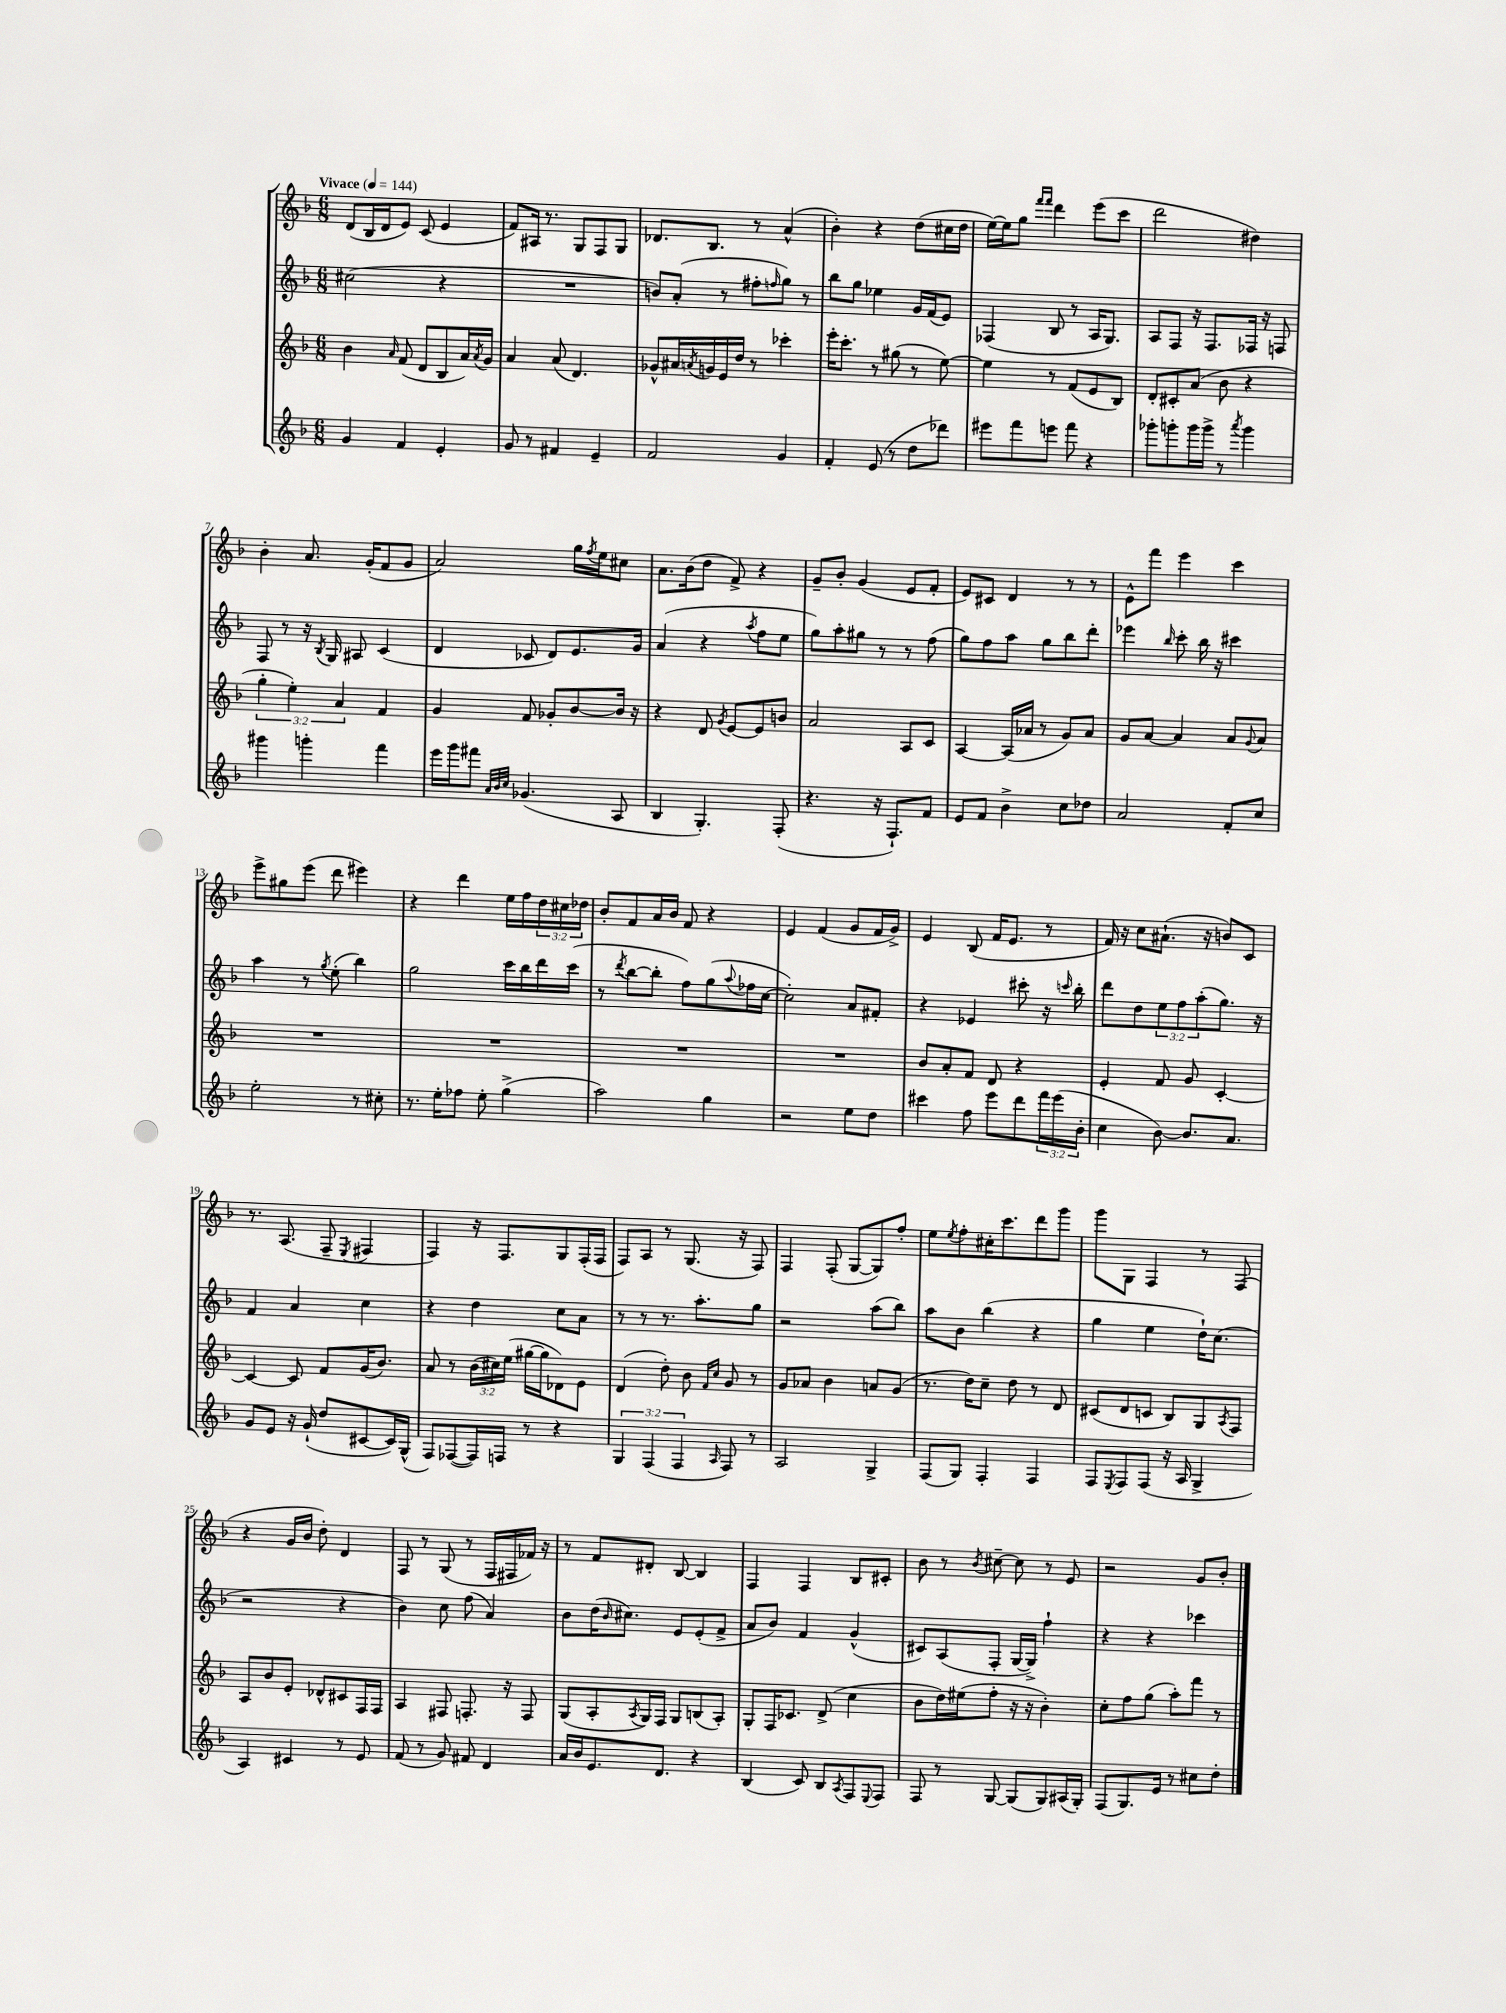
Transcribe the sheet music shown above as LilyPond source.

<<
\new StaffGroup <<
\new Staff = "s0" {
    \clef treble \key f \major \numericTimeSignature \time 6/8 \override Staff.TupletNumber.text = #tuplet-number::calc-fraction-text \tempo "Vivace" 4 = 144
    d'8( bes16 d'16 e'8) c'8( e'4 |
    f'8) ais16 r8. g8 f8 g8 |
    des'8. bes8. r8 a'4-^( |
    bes'4-.) r4 d''8( cis''16 d''16 |
    e''16~) e''16 g''8 \grace { f'''16 f'''16 } d'''4 e'''8( c'''8 |
    d'''2 dis''4) |
    bes'4-. a'8. g'16-.( f'8 g'8 |
    a'2) g''16 \acciaccatura { f''8 } e''16 cis''8 |
    a'8. bes'16( d''8 f'8->) r4 |
    g'8-- bes'8-. g'4( e'8 f'8-. |
    e'8) cis'8 d'4 r8 r8 |
    e'8-^ f'''8 e'''4 c'''4 |
    e'''8-> gis''8 e'''8( d'''8 eis'''4) |
    r4 d'''4 e''16 f''16 \tuplet 3/2 { d''16 cis''16 des''16 } |
    bes'8-. f'8 a'16 bes'16 f'8 r4 |
    e'4 f'4( g'8 f'16 g'16->) |
    e'4 bes8( f'16 e'8. r8 |
    f'16) r16 c''8 ais'8.-!( r16 b'8) c'8 |
    r8. a8.( f8-- \acciaccatura { e8 } fis4 |
    f4) r16 f8. g8 f16-.( f16 |
    f8) a8 r8 g8.( r16 f8) |
    f4 f8-.( g8~ g8) f''8-. |
    e''8 \acciaccatura { e''8 } f''8-. cis''16-. c'''8. d'''8 g'''8 |
    g'''8 g8 f4 r8 f8( |
    r4 g'16 bes'16 d''8-.) d'4 |
    f8 r8 g8( r8 f16 fis16 fes'16) r16 |
    r8 f'8 dis'8-. bes8~ bes4 |
    f4 f4 bes8 cis'8-. |
    bes'8 r8 \acciaccatura { bes'8 } cis''8~-- cis''8 r8 e'8 |
    r2 g'8 bes'8-. \bar "|." |
}
\new Staff = "s1" {
    \clef treble \key f \major \numericTimeSignature \time 6/8 \override Staff.TupletNumber.text = #tuplet-number::calc-fraction-text
    cis''2( r4 |
    R2. |
    b'8) a'8-.( r8 fis''8-. \grace { f''16 } g''8) r8 |
    bes''8 g''8 ees''4 g'16 f'16( e'8) |
    fes4( bes8 r8 a16 g8.) |
    a8 f8 r16 f8. fes16 r16 f8 |
    f8 r8 r16 \acciaccatura { bes8 } g16 ais8 c'4( |
    d'4 ces'8 d'8) e'8. g'16 |
    a'4( r4 \acciaccatura { a''8 } f''8 e''8 |
    g''8) a''8-. gis''8 r8 r8 f''8( |
    g''8) f''8 a''8 g''8 bes''8 d'''8-. |
    ees'''4 \grace { bes''16 } c'''8-. bes''16 r16 cis'''4 |
    a''4 r8 \acciaccatura { g''8 } e''8-.( bes''4) |
    g''2 c'''16 bes''16 d'''16 c'''16( |
    r8 \acciaccatura { d'''8 } bes''8~ bes''8-. f''8) g''8( \appoggiatura { a''8 } fes''16 c''16~ |
    c''2-.) a'8 fis'8-. |
    r4 ees'4 cis'''8-. r16 \grace { c'''16 } bes''16-. |
    d'''8 d''8 \tuplet 3/2 { e''8 f''8 a''8-.( } g''8.) r16 |
    f'4 a'4 c''4 |
    r4 d''4 c''8 a'8 |
    r8 r8 r8. a''8.-. g''8 |
    r2 a''8( bes''8) |
    a''8 bes'8 bes''4( r4 |
    g''4 e''4 d''16-!) c''8.( |
    r2 r4 |
    bes'4) c''8 f''8( a'4) |
    bes'8 d''16( \grace { bes'16 } cis''8.) e'8 e'8-.( f'8-> |
    a'8 bes'8) f'4 g'4-^( |
    cis'8) a8( f8-. g16~ g16->) f''4-! |
    r4 r4 ces'''4 \bar "|." |
}
\new Staff = "s2" {
    \clef treble \key f \major \numericTimeSignature \time 6/8 \override Staff.TupletNumber.text = #tuplet-number::calc-fraction-text
    bes'4 \grace { a'16 } f'8( d'8 bes8 a'16) \acciaccatura { a'8 } g'16 |
    a'4 a'8( d'4.) |
    ges'8-^ ais'16 \acciaccatura { a'8 } g'16 e'16 d''16 r8 ces'''4-. |
    e'''16-. c'''8.-. r8 gis''8( r8 e''8~) |
    e''4 r8 f'8( e'8 bes8) |
    d'8-. cis'8-. a'8( bes'8 r4 |
    \tuplet 3/2 { g''4-. e''4-.) a'4 } f'4 |
    g'4 f'8 ges'8-. bes'8~ bes'16 r16 |
    r4 d'8 \acciaccatura { g'8 } e'8~ e'8 b'8 |
    a'2 a8 c'8 |
    a4~ a16( aes'16 r8 g'8) aes'8 |
    g'8 a'8~ a'4 a'8 \appoggiatura { g'8 } a'8 |
    R2. |
    R2. |
    R2. |
    R2. |
    bes'8 a'8-. f'8 d'8 r4 |
    e'4-. f'8 g'8 c'4~-. |
    c'4~ c'8 f'8 g'16( bes'8.) |
    a'8 r8 \tuplet 3/2 { bes'16( cis''16) e''16( } gis''16~ gis''16 des'8) e'8 |
    d'4( d''8-.) bes'8 \grace { f'16 c''16 } g'8 r8 |
    g'8 aes'8 bes'4 a'8 g'8( |
    r8. d''16) c''8-- d''8 r8 d'8 |
    cis'8( d'8 c'8 bes8) g8 \acciaccatura { a8 } f8 |
    a8 bes'8 e'8-. des'8-^ cis'8 f16 f16 |
    a4 fis8 f8.-. r16 f8 |
    g8( a8-. \acciaccatura { a8 } g16) f16 g8 b8( a8-.) |
    g8-. f16 ces'8. d'8->( c''4 |
    bes'8 d''16) eis''16( f''8-. r16 r16 bes'4-.) |
    c''8-. f''8 g''8( a''8-.) f'''8 r8 \bar "|." |
}
\new Staff = "s3" {
    \clef treble \key f \major \numericTimeSignature \time 6/8 \override Staff.TupletNumber.text = #tuplet-number::calc-fraction-text
    g'4 f'4 e'4-. |
    g'8 r8 fis'4 e'4-- |
    f'2 g'4 |
    f'4-. e'8( r8 d''8 des'''8) |
    eis'''8 f'''8 e'''8 f'''8 r4 |
    ges'''8-. g'''8-. g'''16 g'''16-> r8 \acciaccatura { a'''8 } g'''4 |
    gis'''4 g'''4-. f'''4 |
    e'''16 g'''16 fis'''8 \grace { a'32 bes'32 c''32 } ges'4.( a8 |
    bes4 g4.-.) f8-.( |
    r4. r16 f8.-!) f'8 |
    e'8 f'8 bes'4-> c''8 des''8 |
    a'2 f'8-. c''8 |
    e''2-. r8 cis''8-. |
    r8. e''16-. fes''8 e''8-. g''4->( |
    a''2) g''4 |
    r2 e''8 d''8 |
    cis'''4 f''8 e'''8 d'''8 \tuplet 3/2 { f'''16 e'''16( bes'16-. } |
    c''4 bes'8~) bes'8. a'8. |
    g'8 e'8 r16 g'16-!( d''8 cis'8~ cis'16) g16-^( |
    f8) fes8~( fes16) f16 r8 r4 |
    \tuplet 3/2 { g4 f4( f4 } \grace { a16 } f8) r8 |
    a2 g4-> |
    f8( g8) f4-. f4 |
    f8 \acciaccatura { e8 } f8 f8( r16 a16 g4-> |
    a4) cis'4 r8 e'8 |
    f'8( r8 g'8) fis'8 d'4 |
    a'16 bes'16 e'8. d'8. r4 |
    bes4( c'8) bes8 \acciaccatura { a8 } f8 \appoggiatura { e8 } f8 |
    f8 r8 g8~ g8( g8) ais16( g16-.) |
    f8( g8.) e'16 r8 cis''8 d''8-. \bar "|." |
}
>>
>>
